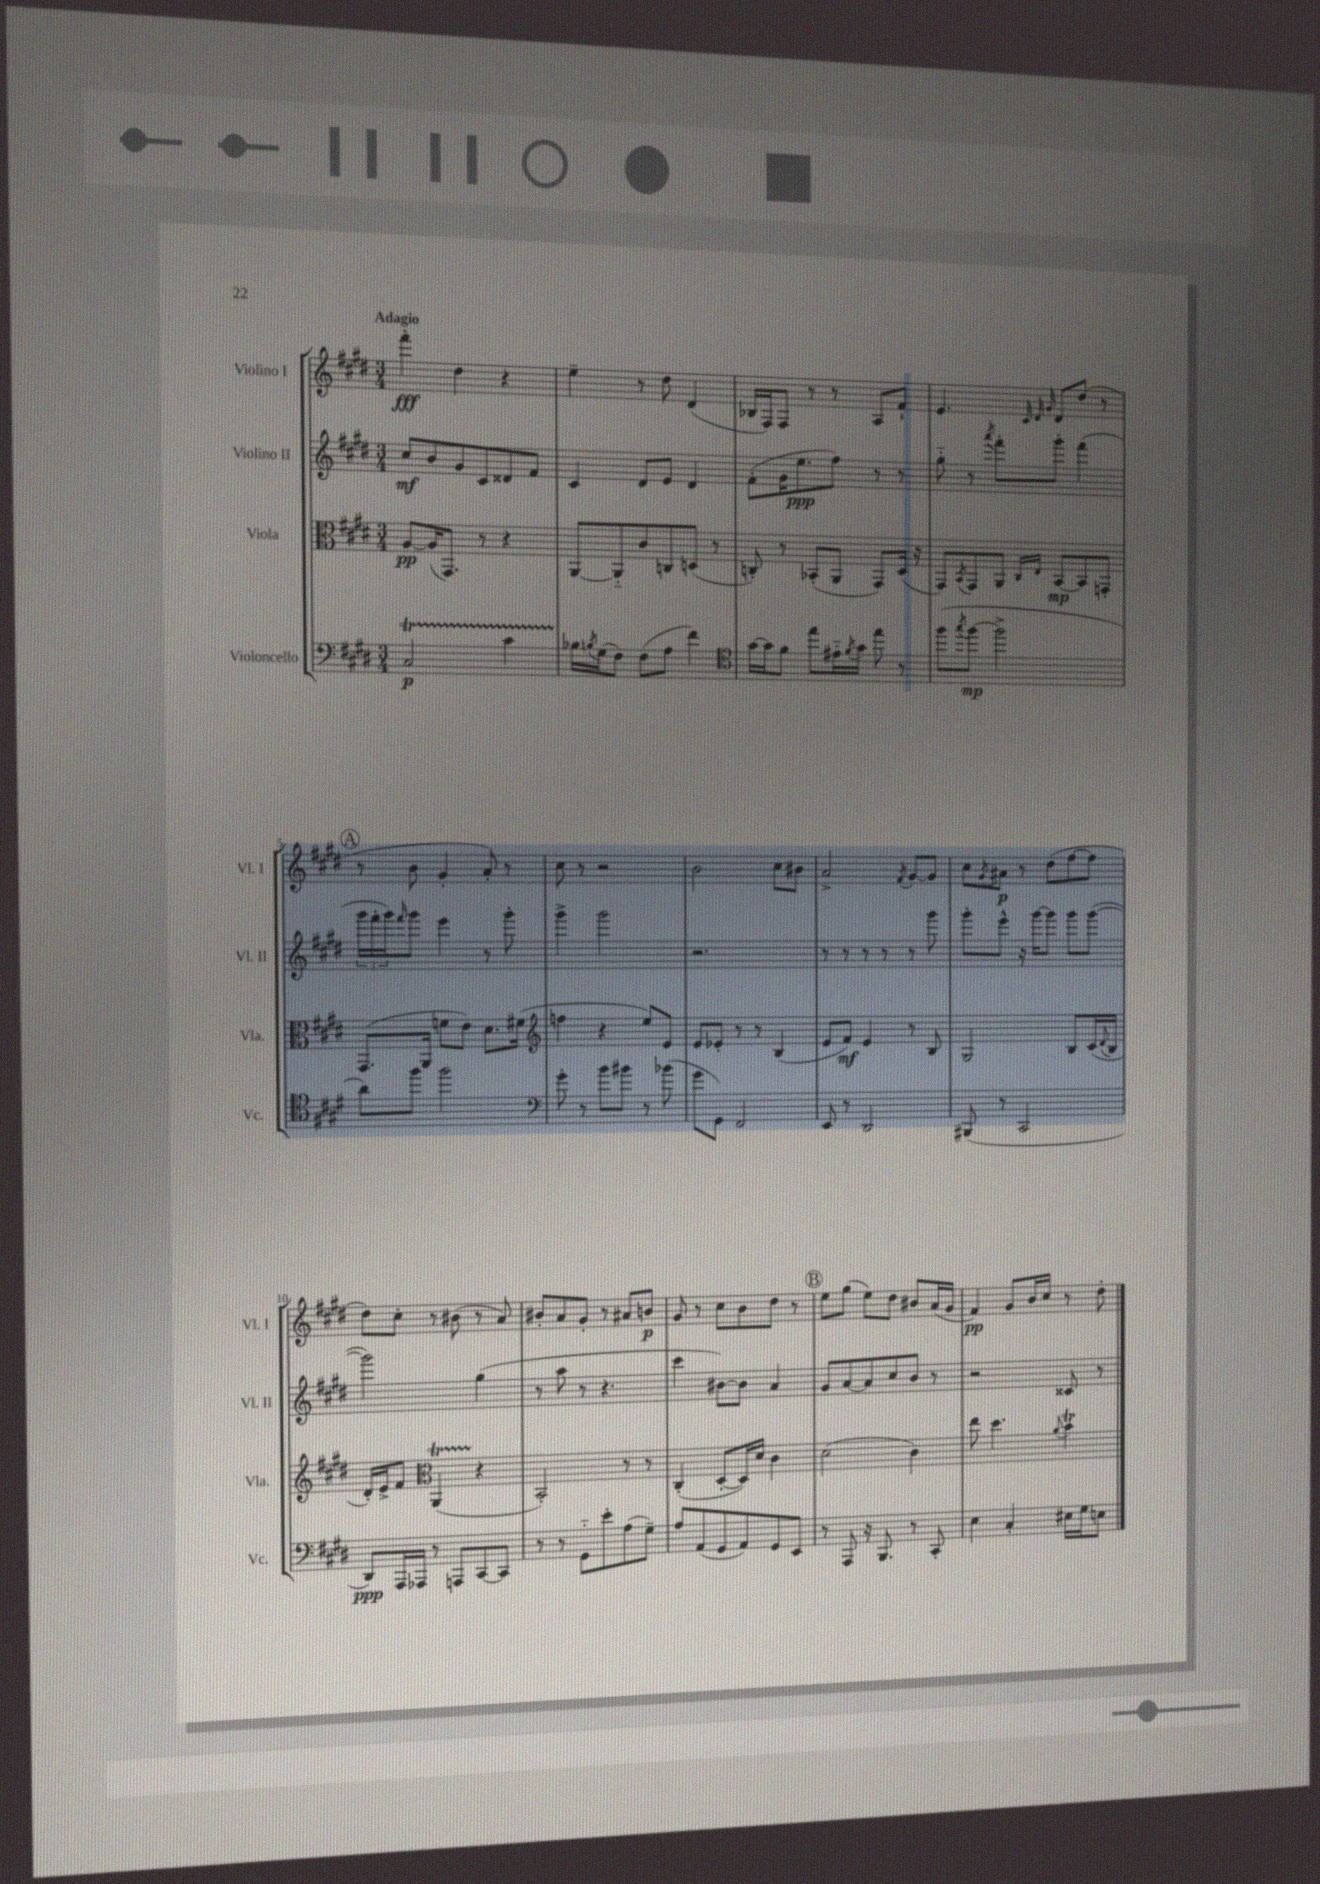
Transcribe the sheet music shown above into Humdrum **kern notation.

**kern	**kern	**kern	**kern
*staff4	*staff3	*staff2	*staff1
*clefF4	*clefC3	*clefG2	*clefG2
*k[f#c#g#d#]	*k[f#c#g#d#]	*k[f#c#g#d#]	*k[f#c#g#d#]
*M3/4	*M3/4	*M3/4	*M3/4
2C#	[8A	8cc#	4fff#'
.	(16A]	8b	.
.	8.GG#)	.	.
.	.	8g#	4dd#
.	8r	8c#	.
4c#	4r	8d##	4r
.	.	8f#	.
=	=	=	=
16B-	[8AA	4c#	4ee~
8qB	.	.	.
(16G#	.	.	.
8F#)	8AA'~]	.	.
(8F#	8c#	8d#	8r
8A	8C	8e	8dd#
4f#)	(8D	4d#	(4d#
.	8r	.	.
=	=	=	=
*clefC4	*	*	*
[16g#	8C')	(8f#'	16B-
16g#]	.	.	16F#)
8f#	8r	16g#	8F#
.	.	8.ee	.
8ee	(8BB-'	.	8r
16e#'~	8AA	8ff#)	8r
8qf#	.	.	.
16g#	.	.	.
8ee	8GG#)	8r	8A
8r	(16D#	8r	8f#`
.	16r	.	.
=	=	=	=
(8ff#	8GG#)	8gg#'~	4.e
8qgg#	8qBB	.	.
[8ff#	8GG#	8r	.
.	.	8qaaa	.
2ff#^]	8AA	8fff#'	.
.	.	.	32qqc#
.	16qqC#	.	32qqd#
.	16qqE	.	32qqg#
.	[8BB	8ggg#'	8d#
.	8BB]	(4fff#	(8dd#
.	8GG'	.	8r
=	=	=	=
8a)	(8.GG#	24ggg#	8r
.	.	24fff#'	.
.	.	24ggg#)	.
.	.	16qqfff#	.
8ff#	.	8ggg#	8b
.	16AA	.	.
2ff#	8f	4eee	4g#'
.	8e)	.	.
.	8.d#	8r	8a')
.	.	8ggg#'	8r
.	(16f#	.	.
=	=	=	=
*clefF4	*clefG2	*	*
8g#'	4ff	4ggg#^	8cc#
8r	.	.	8r
8b	4r	2ggg#	2r
8b#	.	.	.
8r	8ee)	.	.
(8b-	8e	.	.
=	=	=	=
8g#	8e	2.r	2b
8GG#)	8e-'	.	.
2FF#	8r	.	.
.	8r	.	.
.	(4B	.	8cc#
.	.	.	8b#
=	=	=	=
8EE	8e	8r	2a^
8r	8f#)	8r	.
2DD#	4e	8r	.
.	.	8r	.
.	.	.	8qf#
.	8r	8r	[8g#
.	8B	8ggg#	8g#]
=	=	=	=
(8BBB#	2G#	8ggg#'	8cc#
.	.	.	8qg#
8r	.	8eee^^	8a#
2CC#	.	16r	8r
.	.	[16ggg#	.
.	.	8ggg#]	(8dd#
.	8B	8ggg#	[8ff#
.	(16c#	([8ggg#	8ff#]
.	8qqd#	.	.
.	16B	.	.
=	=	=	=
8DD#)	16d#')	2ggg#])	8dd#)
.	16e^	.	.
16AAA	8f#	.	8cc#'
16AAA-	.	.	.
*	*clefC3	*	*
8r	(4AA	.	8r
8AAA	.	.	(8b#
[8CC#	4r	(4gg#	8r
8CC#]	.	.	8a)
=	=	=	=
8r	2BB')	8r	8b#'
8r	.	8aa	8a
8GG#'~	.	8r	8g#'
8e'	.	4.r	8r
(8A	8r	.	8a#
8G#~)	8r	.	8b
=	=	=	=
8A	(4C#'	4ccc#	8g#
(8AA	.	.	8r
8GG#	[8D#'	[8b#)	8cc#
8AA)	16D#])	8b#]	8b
.	16d#	.	.
8GG#	4c#	4a	8dd#
8EE	.	.	8r
=	=	=	=
8r	(2d#	8g#	8ee
8AAA	.	[8a	(8gg#
16r	.	8a]	8ee)
8.BBB	.	.	.
.	.	8cc#	8dd#
8r	4c#)	8b	8b#
8CC#'	.	8r	(16a
.	.	.	16g#
=	=	=	=
4E	8ee	2r	4f#)
.	4.dd#	.	.
4C#'	.	.	8g#
.	.	.	16b
.	.	.	16cc#
.	8qqa	.	.
16E#	4b	8c##	8r
16G#	.	.	.
8E	.	8r	8dd#'
==	==	==	==
*-	*-	*-	*-
